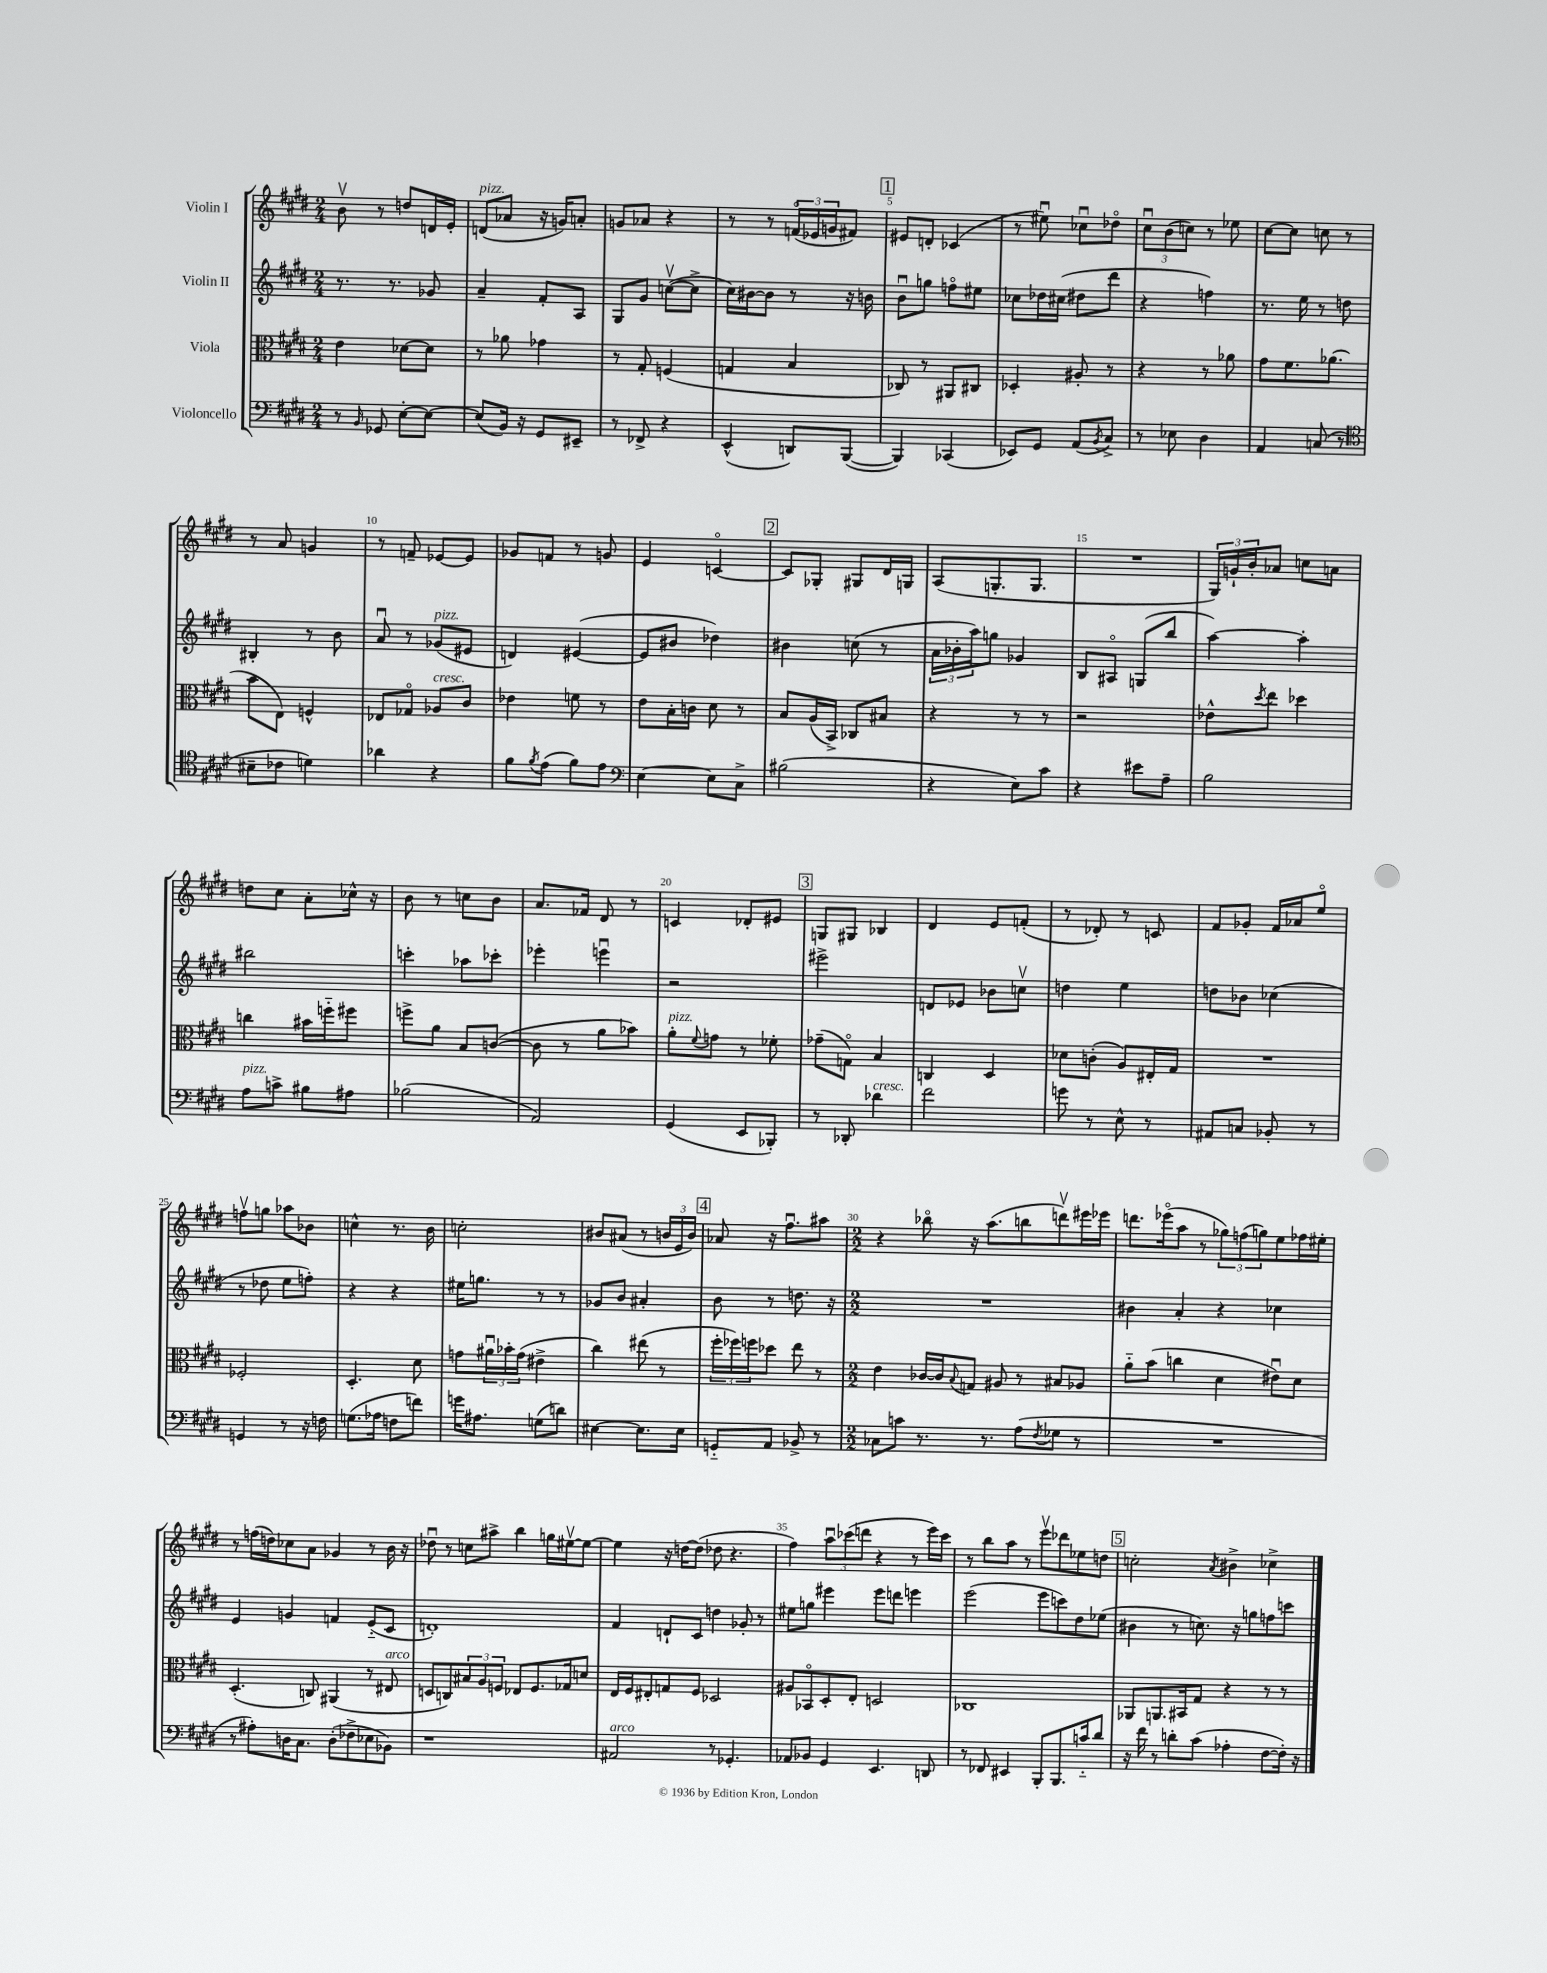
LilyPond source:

<<
\new StaffGroup <<
\new Staff = "s0" \with { instrumentName = "Violin I" } {
    \clef treble \key e \major \numericTimeSignature \time 2/4
    b'8\upbow r8 d''8 d'16 e'16-. |
    d'8^\markup { \italic "pizz." }( aes'8 r16 g'16) a'8-. |
    g'8 aes'8 r4 |
    r8 r8 \tuplet 3/2 { f'16\flageolet( ees'16 g'16 } fis'8) |
    \mark \markup { \box "1" } eis'8 d'8-. ces'4( |
    r8 eis''8\downbow) ces''8\downbow des''8\flageolet |
    \tuplet 3/2 { cis''8\downbow b'8( c''8) } r8 ees''8 |
    cis''8~ cis''8 c''8 r8 |
    r8 a'8 g'4 |
    r8 f'8-- ees'8~ ees'8 |
    ges'8 f'8 r8 g'8 |
    e'4 c'4~\flageolet |
    \mark \markup { \box "2" } c'8 ges8-. gis8 dis'16 g16 |
    a8( g8.-. g8. |
    R2 |
    \tuplet 3/2 { gis16) g'16-! b'16-. } aes'8 c''8 a'8 |
    d''8 cis''8 a'8-. ces''16-^ r16 |
    b'8 r8 c''8 b'8 |
    a'8. fes'16 dis'8 r8 |
    c'4 des'8-. eis'8 |
    \mark \markup { \box "3" } g8 gis8 bes4 |
    dis'4 e'8 f'8-.( |
    r8 des'8-.) r8 c'8 |
    fis'8 ges'8-. fis'16 aes'16 e''8\flageolet |
    f''8\upbow g''8 aes''8 bes'8 |
    c''4-^ r8. b'16 |
    c''2-. |
    bis'8 ais'8( r8 \tuplet 3/2 { b'16 e'16 b'16) } |
    \mark \markup { \box "4" } aes'8 r16 fis''8.\downbow ais''8 |
    \numericTimeSignature \time 2/2 r4 bes''8\flageolet r16 a''8.( b''8 d'''8\upbow) eis'''16 ees'''16 |
    d'''8. ees'''16\flageolet( a''8 r8 \tuplet 3/2 { ges''8) f''8( g''8) } e''8 fes''16 eis''16-. |
    r8 f''16( d''16) ces''8 a'8 ges'4 r8 b'16 r16 |
    des''8\downbow r8 c''8 ais''8-> b''4 g''16 eis''16~\upbow eis''8~ |
    eis''4 r16 d''16~ d''8( des''8 r4. |
    fis''4) \tuplet 3/2 { a''8\downbow ces'''8( d'''8 } r4 r8 e'''16) ces'''16 |
    r8 b''8 a''8 r8 e'''8\upbow des'''8 ees''8 d''8 |
    \mark \markup { \box "5" } c''2-. \acciaccatura { a'8 } bis'4-> ces''4-> \bar "|." |
}
\new Staff = "s1" \with { instrumentName = "Violin II" } {
    \clef treble \key e \major \numericTimeSignature \time 2/4
    r8. r8. ges'8 |
    a'4-- fis'8-. a8 |
    gis8 gis'8 c''8~\upbow( c''8-> |
    cis''16) bis'16~ bis'8 r8 r16 b'16 |
    \mark \markup { \box "1" } b'8\downbow g''8 f''8\flageolet eis''8 |
    ces''8 des''16 cis''16( dis''8 dis'''8 |
    r4 f''4) |
    r8. e''16 r8 d''8 |
    bis4-. r8 b'8 |
    a'8\downbow r8 ges'8^\markup { \italic "pizz." }( eis'8 |
    d'4) eis'4~( |
    eis'8 bis'8 des''4) |
    \mark \markup { \box "2" } bis'4 c''8( r8 |
    \tuplet 3/2 { a'16 bes'16-. a''16) } g''8 ges'4 |
    b8 ais8\flageolet g8( b''8 |
    a''4~) a''4-. |
    bis''2 |
    c'''4-. aes''8 ces'''8-. |
    ees'''4-. e'''4\downbow |
    r2 |
    \mark \markup { \box "3" } eis'''2-> |
    d'8 ees'8 bes'8 c''8\upbow |
    d''4 e''4 |
    d''8 bes'8 ces''4( |
    r8 des''8 e''8 f''8-.) |
    r4 r4 |
    eis''16 g''8. r8 r8 |
    ges'8 b'8 ais'4-. |
    \mark \markup { \box "4" } b'8 r8 d''8. r16 |
    \numericTimeSignature \time 2/2 R1 |
    bis'4 a'4-. r4 ces''4 |
    e'4 g'4 f'4 e'8-_( cis'8 |
    d'1-.) |
    fis'4 d'8-! cis'8 d''4 ges'8-. r8 |
    eis''8 g''8 eis'''4 eis'''8 d'''8 e'''4 |
    e'''2( e'''8 c'''8) dis''8 ees''8( |
    \mark \markup { \box "5" } bis'4 r8 c''8.) r16 g''8 f''8 c'''8 \bar "|." |
}
\new Staff = "s2" \with { instrumentName = "Viola" } {
    \clef alto \key e \major \numericTimeSignature \time 2/4
    e'4 des'8~ des'8 |
    r8 aes'8 ges'4 |
    r8 gis8-. f4( |
    g4 b4 |
    \mark \markup { \box "1" } ces8) r8 ais,8 cis8 |
    des4-. ais8-. r8 |
    r4 r8 aes'8 |
    gis'8 fis'8. aes'8.( |
    b'8 e8) f4-^ |
    ees8 ges8\flageolet aes8^\markup { \italic "cresc." } cis'8 |
    ees'4 f'8 r8 |
    e'8 b16-. c'16 dis'8 r8 |
    \mark \markup { \box "2" } b8 a16( b,16->) ces8 bis8 |
    r4 r8 r8 |
    r2 |
    ees'8-^ \acciaccatura { dis''8 } e''8 des''4 |
    c''4 bis'16 f''16-_ fis''8 |
    f''8-> a'8 b8 c'8~( |
    c'8 r8 a'8 bes'8) |
    a'8-.^\markup { \italic "pizz." } \appoggiatura { fis'8 } g'8 r8 fes'8-. |
    \mark \markup { \box "3" } ges'8--( g8\flageolet) b4 |
    c4 dis4 |
    des'8 c'8-.( a8) eis16-. gis16 |
    R2 |
    fes2-. |
    dis4.-. dis'8 |
    g'8 \tuplet 3/2 { ais'16\downbow bes'16-. g'16( } eis'4-> |
    cis''4) eis''8( r8 |
    \mark \markup { \box "4" } \tuplet 3/2 { fis''16-. fes''16) f''16 } des''8 e''8 r8 |
    \numericTimeSignature \time 2/2 e'4 ces'16~ ces'16 \appoggiatura { b8 } g8 ais8 r8 bis8 aes8 |
    a'8-_ b'8( c''4 dis'4 eis'8\downbow) dis'8 |
    dis4.-.( c8) ais,4( r8 eis8^\markup { \italic "arco" } |
    d8 c8) \tuplet 3/2 { bis8 a8 f8 } ees8 f8. ges16 d'8 |
    e16 fis16 eis8-. g8 fis8 des2 |
    ais8 bes,8\flageolet dis8-. e8-. d2 |
    ces1 |
    \mark \markup { \box "5" } aes,8 a,8. bis,16 gis8 r4 r8 r8 \bar "|." |
}
\new Staff = "s3" \with { instrumentName = "Violoncello" } {
    \clef bass \key e \major \numericTimeSignature \time 2/4
    r8 \grace { b,16 } ges,8 e8~-. e8~ |
    e8( b,16) r16 gis,8 eis,8-- |
    r8 fes,8-> r4 |
    e,4-^( d,8) b,,8~( |
    \mark \markup { \box "1" } b,,4) ces,4( |
    ees,8) gis,8 a,8( \acciaccatura { b,8 } cis8->) |
    r8 ees8 dis4 |
    a,4 c8( r8 |
    \clef tenor bis8-- ces'8 d'4) |
    aes'4 r4 |
    fis'8 \acciaccatura { fis'8 } e'8( fis'8) e'8 |
    \clef bass e4~ e8 cis8-> |
    \mark \markup { \box "2" } bis2( |
    r4 e8) cis'8 |
    r4 eis'8 a8-- |
    b2 |
    a8^\markup { \italic "pizz." } c'8-> bis8 ais8 |
    bes2( |
    a,2) |
    gis,4( e,8 bes,,8-.) |
    \mark \markup { \box "3" } r8 des,8-. des'4^\markup { \italic "cresc." } |
    fis'2 |
    g'8 r8 e8-^ r8 |
    ais,8 c8 bes,8-. r8 |
    g,4 r8 r16 f16 |
    g8.( aes16 f8 f'8) |
    g'16 ais8. g8( d'8) |
    eis4~ eis8. eis16 |
    \mark \markup { \box "4" } g,8-_ a,8 bes,8-> r8 |
    \numericTimeSignature \time 2/2 ces8 c'8 r8. r8. a8( \acciaccatura { fis8 } ges8 r8 |
    R1 |
    r8 ais8-.) d16 cis8. d8-.( fes8-> ees8 bes,8) |
    r1 |
    ais,2^\markup { \italic "arco" } r8 ges,4.-. |
    aes,8 bes,8 gis,4 e,4. d,8 |
    r8 fes,8 eis,4 b,,8-. b,,8. c'16-_ dis'8 |
    \mark \markup { \box "5" } r16 fis'16 r8 d'8-. cis'8( aes4-. fis8~ fis16-.) r16 \bar "|." |
}
>>
>>
\layout { \context { \Score \override BarNumber.break-visibility = ##(#f #t #t) barNumberVisibility = #(every-nth-bar-number-visible 5) } }
